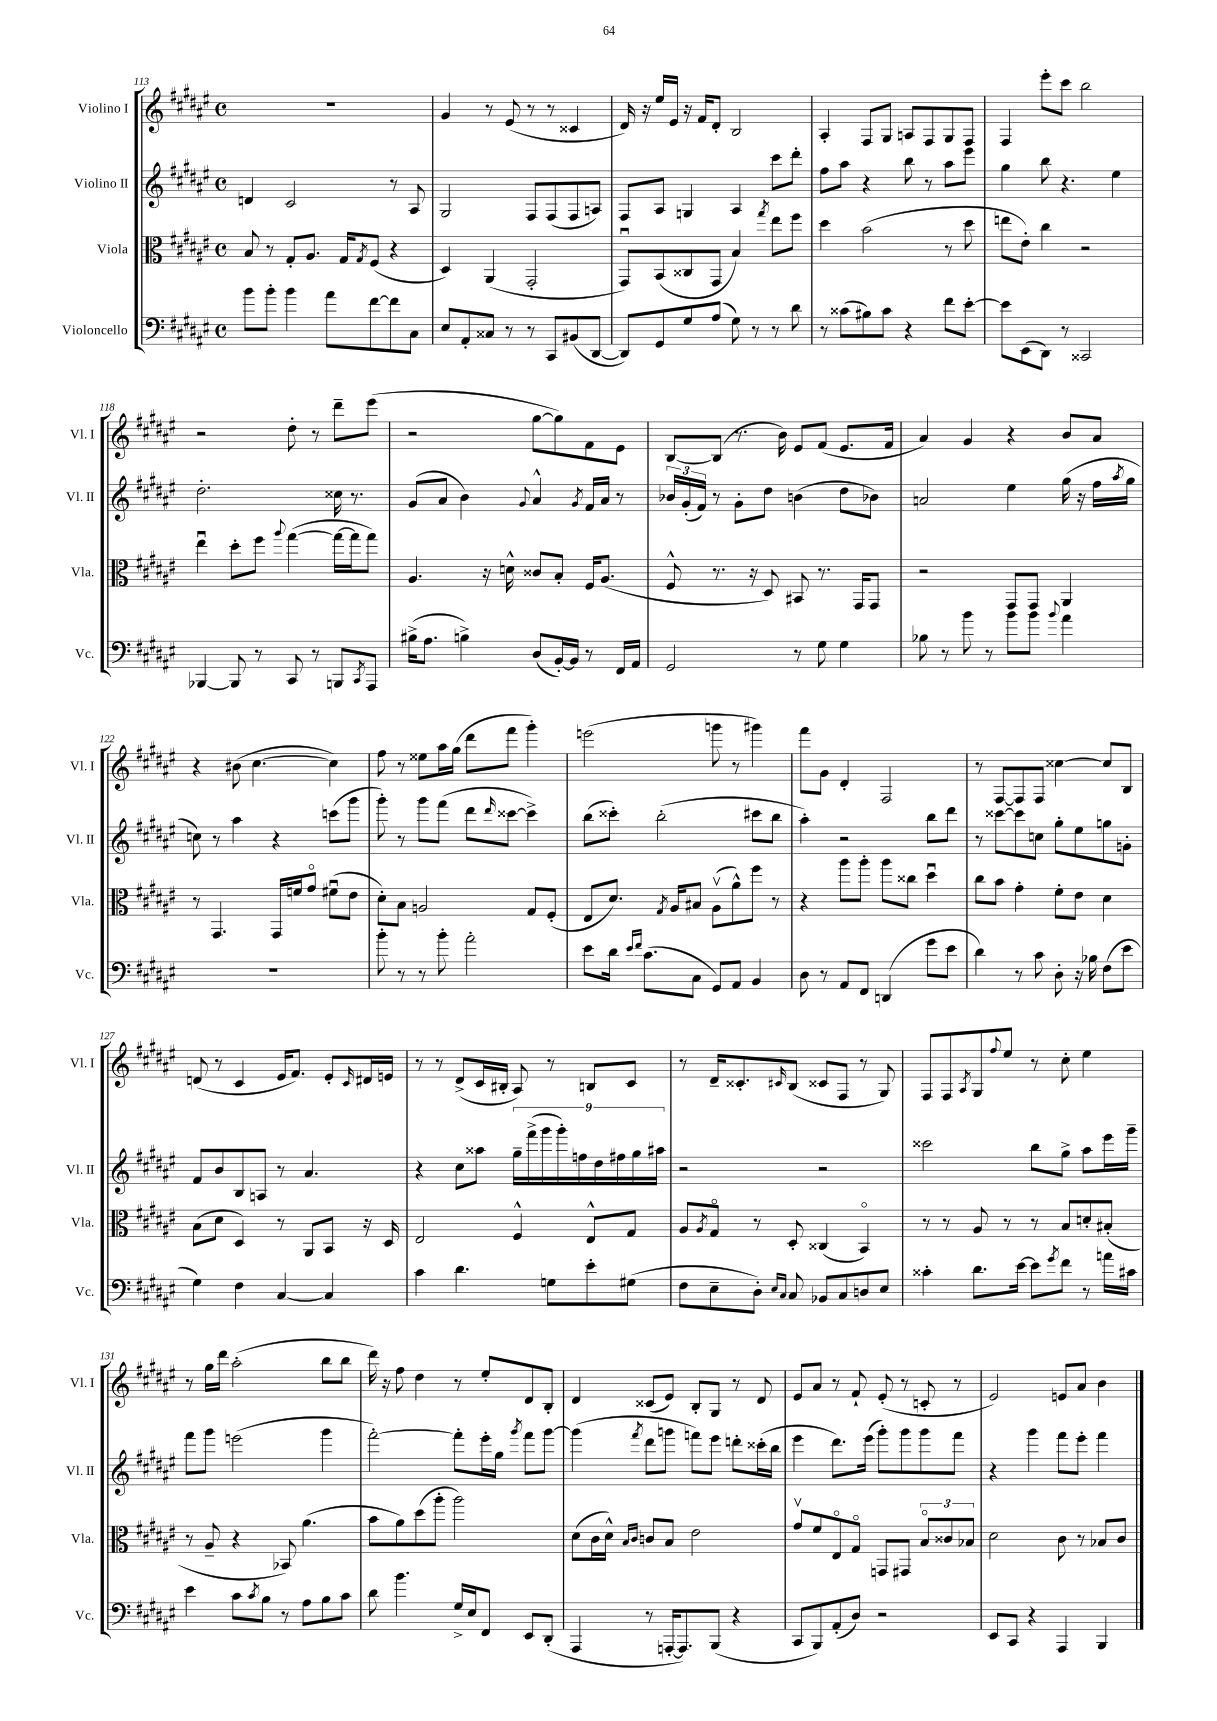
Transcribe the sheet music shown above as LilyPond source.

<<
\new StaffGroup <<
\new Staff = "s0" \with { instrumentName = "Violino I" shortInstrumentName = "Vl. I" } {
    \clef treble \key fis \major \defaultTimeSignature \time 4/4
    R1 |
    gis'4 r8 eis'8( r8 r8 cisis'4 |
    dis'16) r16 eis''16 eis'16 r16 fis'16 dis'8-. b2 |
    ais4-. fis8 gis8 a8 fis8 gis8 fis8 |
    fis4 eis'''8-. cis'''8 b''2 |
    r2 dis''8-. r8 dis'''8-- eis'''8( |
    r2 gis''8~ gis''8) fis'8 eis'8 |
    b8~ b8( r8. b'16) eis'8 fis'8( eis'8. fis'16 |
    ais'4) gis'4 r4 b'8 ais'8 |
    r4 bis'8( cis''4.~ cis''4) |
    fis''8 r8 eisis''8 ais''16 gis''16( dis'''8 fis'''8 gis'''4-.) |
    e'''2( g'''8 r8 gis'''4) |
    fis'''8 gis'8 dis'4-. fis2 |
    r8 fis8~ fis8 fis8 cisis''4~ cisis''8 b8 |
    d'8( r8 cis'4 eis'16 fis'8.) eis'8-. \grace { cis'16 } dis'16 e'16 |
    r8 r8 dis'8->( cis'16 bis16-. ais8) r8 b8 cis'8 |
    r8 dis'16-- cisis'8.-. \grace { cis'16 } b8( cisis'8 fis8 r8 gis8) |
    fis8 fis8 \acciaccatura { ais8 } gis8 \appoggiatura { fis''8 } eis''8 r8 cis''8-. eis''4 |
    r8 gis''16 dis'''16 ais''2-.( b''8 b''8 |
    dis'''16) r16 fis''8 dis''4 r8 eis''8-. dis'8 b8-. |
    dis'4 cisis'8( eis'8) b8-. gis8 r8 dis'8 |
    eis'8 ais'8 r8 fis'8-! eis'8-.( r8 c'8-. r8 |
    eis'2) e'8 ais'8 b'4 \bar "|." |
}
\new Staff = "s1" \with { instrumentName = "Violino II" shortInstrumentName = "Vl. II" } {
    \clef treble \key fis \major \defaultTimeSignature \time 4/4
    d'4 cis'2 r8 ais8 |
    gis2 fis8 fis8( fis8 a8) |
    fis8 ais8 g4 ais4 cis'''8 dis'''8-. |
    fis''8 ais''8 r4 b''8 r8 ais''8 eis'''8 |
    gis''4 b''8 r4. eis''4 |
    dis''2.-. cisis''16 r8. |
    gis'8( ais'8 b'4) \appoggiatura { gis'8 } ais'4-^ \acciaccatura { gis'8 } fis'16 ais'16 r8 |
    \tuplet 3/2 { bes'16 gis'16-.( fis'16) } r8 gis'8-. dis''8 b'4( dis''8 bes'8) |
    a'2 eis''4 gis''16( r16 fis''16 \acciaccatura { ais''8 } gis''16 |
    c''8) r8 ais''4 r4 c'''8( gis'''8 |
    gis'''8-.) r8 gis'''8 fis'''8( dis'''8 \grace { dis'''16 } cisis'''8~ cisis'''4->) |
    b''8( cisis'''8-.) b''2-.( cis'''8 b''8 |
    ais''4-.) r2 b''8 dis'''8 |
    r8 cisis'''8~ cisis'''8 c''8 gis''8-. eis''8 g''8 g'8-. |
    fis'8 b'8 b8 a8 r8 ais'4. |
    r4 cis''8 aisis''8 \tuplet 9/8 { gis''16-- fis'''16->( gis'''16 gis'''16-.) f''16 dis''16 fis''16 gis''16 ais''16 } |
    r2 r2 |
    cisis'''2 b''8 gis''8-> ais''8 eis'''16 gis'''16-- |
    fis'''8 gis'''8 e'''2( gis'''4 |
    fis'''2~-.) fis'''8-. eis'''16-. gis''16 \acciaccatura { gis'''8 } fis'''8 gis'''8~ |
    gis'''4( \acciaccatura { fis'''8 } dis'''8 g'''8 f'''8) eis'''8 d'''8-. cisis'''16-.( b''16 |
    eis'''4 dis'''8.) eis'''16( gis'''8-.) gis'''8 gis'''8 fis'''8 |
    r4 gis'''4 fis'''8 eis'''8-. fis'''4 \bar "|." |
}
\new Staff = "s2" \with { instrumentName = "Viola" shortInstrumentName = "Vla." } {
    \clef alto \key fis \major \defaultTimeSignature \time 4/4
    b8 r8 gis8-. ais8. gis16 \acciaccatura { gis8 } fis8( r4 |
    dis4) ais,4( gis,2-. |
    gis,8\downbow) b,8( cisis8 gis,8 b4) \acciaccatura { gis''8 } eis''8 fis''8 |
    dis''4 b'2( r8 dis''8 |
    e''8 eis'8-.) cis''4 r2 |
    eis''4\downbow dis''8-. fis''8 \appoggiatura { ais''8 } gis''4~( gis''16~ gis''16 gis''8) |
    ais4. r16 d'16-^ cisis'8 b8-. fis16 ais8.( |
    fis8-^ r8. r16 dis8) bis,8 r8. gis,16 gis,8 |
    r2 gis,8 gis,8 ais,4 |
    r8 gis,4. gis,16 f'16 gis'8\flageolet fis'8\downbow( eis'8 |
    dis'8-.) b8 a2 gis8 fis8-.( |
    eis8 dis'8.) \acciaccatura { gis8 } ais16 bis8 ais8\upbow( ais'8-^) fis''8 r8 |
    r4 ais''8 ais''8-. ais''8 cisis''8 dis''4\downbow |
    cis''8 b'8 gis'4-. fis'8-. eis'8 dis'4 |
    b8( dis'8 dis4) r8 ais,8 b,8 r16 dis16 |
    eis2 fis4-^ eis8-^ gis8 |
    ais8 \acciaccatura { ais8 } gis8\flageolet r8 dis8-. cisis4( b,4\flageolet) |
    r8 r8 ais8 r8 r8 b8 d'8-. bis8-.( |
    r8 ais8-- r4 bes,8) ais'4.( |
    b'8 ais'8) dis''8( ais''8-. ais''2) |
    dis'8( cis'16 dis'16-^) \grace { b16 cis'16 } c'8 b8 eis'2 |
    gis'8\upbow fis'8 eis8\flageolet gis8\flageolet g,8 gis,8 \tuplet 3/2 { b8\flageolet cisis'8 bes8 } |
    dis'2 cis'8 r8 bes8 cis'8 \bar "|." |
}
\new Staff = "s3" \with { instrumentName = "Violoncello" shortInstrumentName = "Vc." } {
    \clef bass \key fis \major \defaultTimeSignature \time 4/4
    b'8 b'8-. b'4 ais'8 fis'8~ fis'8 cis8 |
    eis8 ais,8-. cisis8 r8 r8 cis,8 bis,8( dis,8~ |
    dis,8) gis,8 gis8 ais8( gis8) r8 r8 dis'8 |
    r8 cisis'8( bis8) cisis'8 r4 fis'8 eis'8~-. |
    eis'8 eis,8( dis,8) r8 cisis,2 |
    bes,,4~ bes,,8 r8 cis,8 r8 b,,8 \acciaccatura { cis,8 } ais,,8 |
    bis16->( ais8. b4->) dis8( b,16~-.) b,16 r8 fis,16 ais,16 |
    gis,2 r8 gis8 gis4 |
    bes8 r8 b'8 r8 b'8 b'8 \appoggiatura { b'8 } ais'4 |
    R1 |
    b'8-. r8 r8 b'8-. ais'2-. |
    eis'8 dis'16 \grace { eis'16 fis'16 } cis'8.( cis8 gis,8) ais,8 b,4 |
    dis8 r8 ais,8 fis,8 d,4( gis'8 eis'8 |
    dis'4) r8 cis'8 dis8-. r16 bes16 fis8( eis'8 |
    gis4) fis4 cis4~ cis4 |
    cis'4 dis'4. g8 eis'8-. gis8( |
    fis8 eis8-- dis8-.) \grace { eis16 cis16 } cis8 bes,8 cis8 d8 eis8 |
    cisis'4-. dis'8. eis'16~ eis'8 \acciaccatura { gis'8 } fis'8 r8 a'16 cis'16 |
    eis'4 cis'8 \acciaccatura { cis'8 } b8 r8 ais8 b8 cis'8 |
    dis'8 b'4. gis16-> eis16 fis,8 eis,8 dis,8-.( |
    ais,,4 r8 a,,16~-. a,,8.) b,,8( r4 |
    cis,8 b,,8) ais,8-.( dis8) r2 |
    eis,8 cis,8 r4 ais,,4 b,,4 \bar "|." |
}
>>
>>
\layout { \context { \Score currentBarNumber = #113 } }
